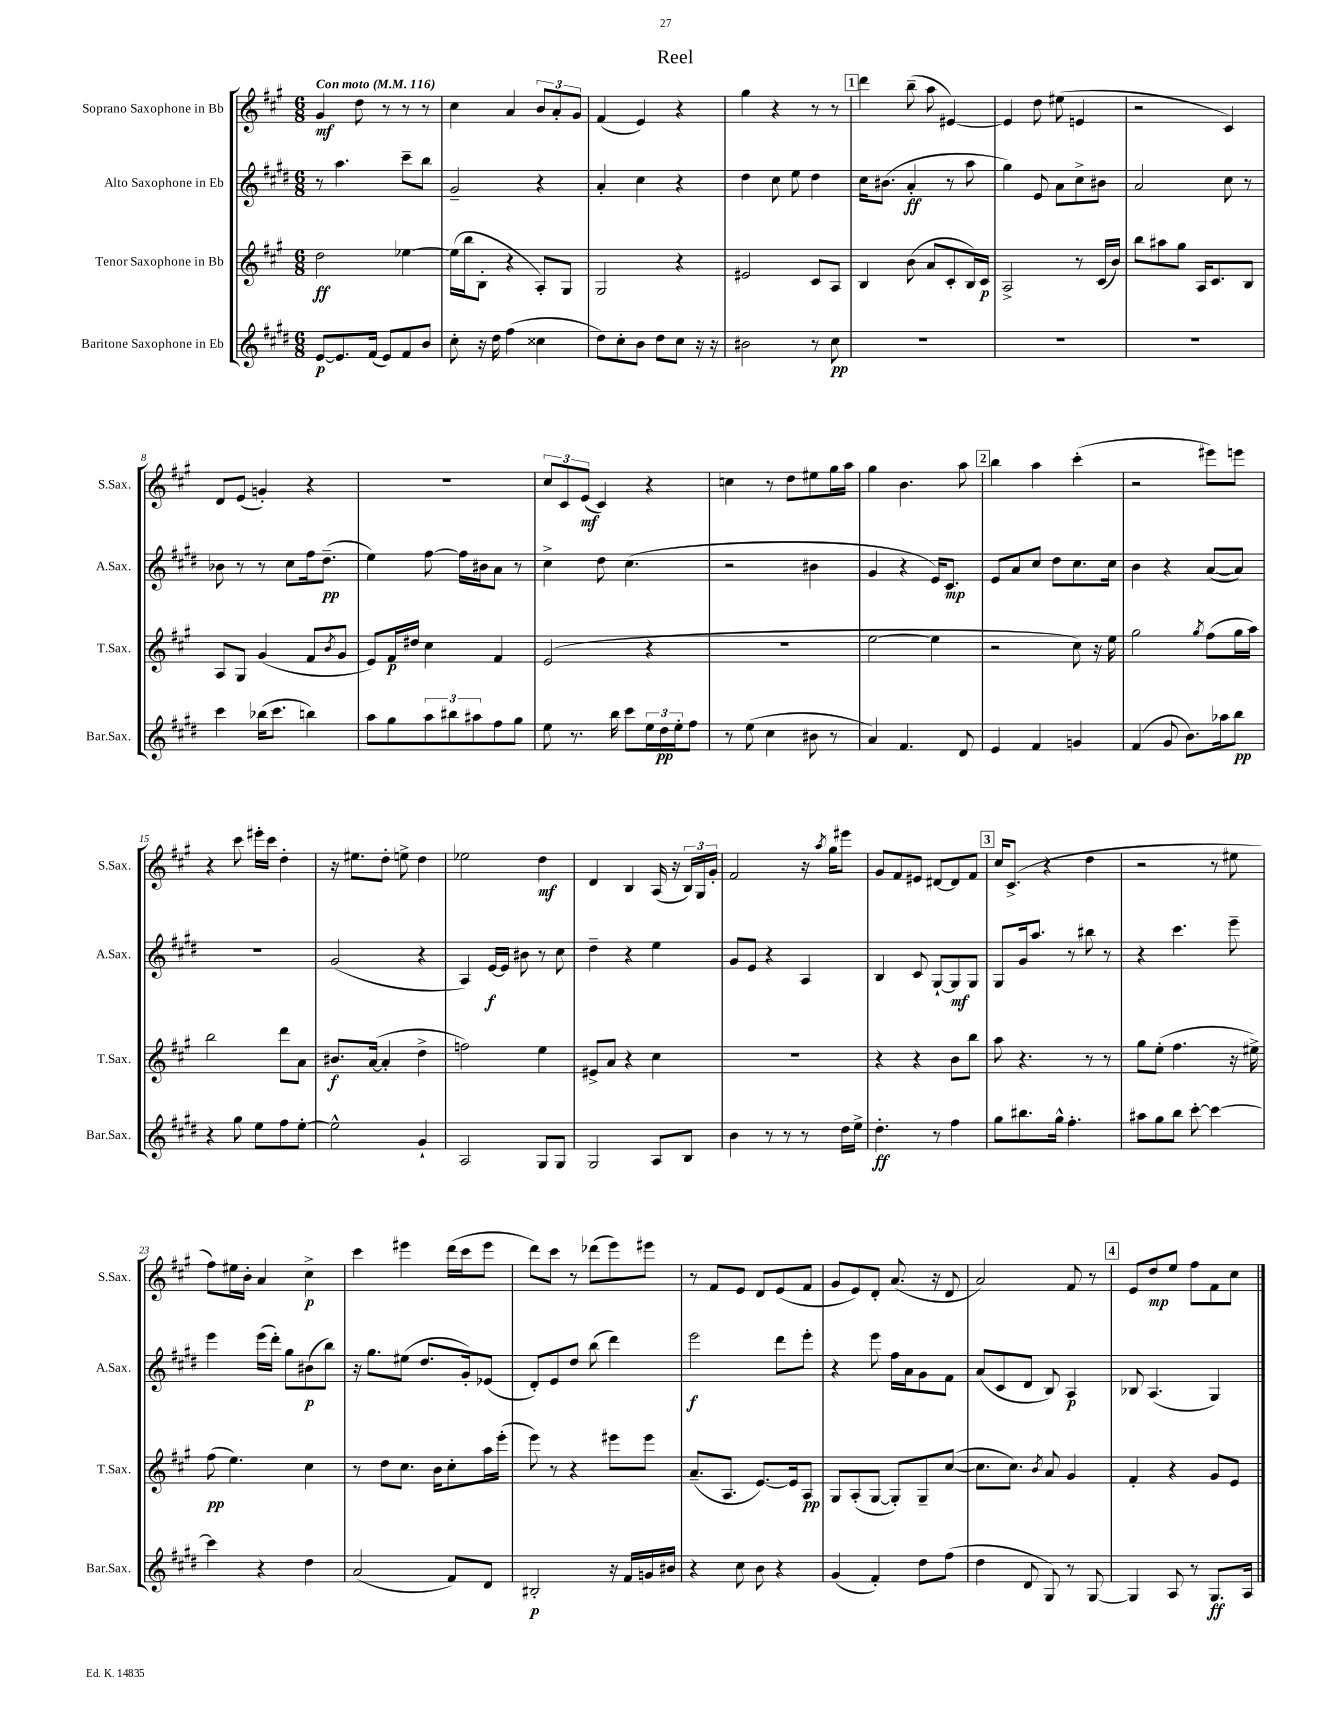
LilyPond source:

\header { title = "Reel" }
<<
\new StaffGroup <<
\new Staff = "s0" \with { instrumentName = "Soprano Saxophone in Bb" shortInstrumentName = "S.Sax." } {
    \clef treble \key a \major \numericTimeSignature \time 6/8 \tempo "Con moto" 4 = 116
    gis'4\mf d''8 r8 r8 r8 |
    cis''4 a'4 \tuplet 3/2 { b'8 a'8-. gis'8 } |
    fis'4( e'4) r4 |
    gis''4 r4 r8 r8 |
    \mark \markup { \box "1" } d'''4 b''8--( a''8 eis'4~) |
    eis'4 d''8 eis''8( e'4 |
    r2 cis'4) |
    d'8 e'8( g'4-.) r4 |
    R2. |
    \tuplet 3/2 { cis''8 cis'8 e'8\mf( } cis'4) r4 |
    c''4 r8 d''8 eis''8 gis''16 a''16 |
    gis''4 b'4. a''8 |
    \mark \markup { \box "2" } b''4 a''4 cis'''4-.( |
    r2 eis'''8) e'''8 |
    r4 cis'''8 eis'''16-. cis'''16 d''4-. |
    r16 eis''8. d''8-. e''8-> d''4 |
    ees''2 d''4\mf |
    d'4 b4 a16( r16 \tuplet 3/2 { b16) gis16 gis'16-. } |
    fis'2 r16 \acciaccatura { a''8 } gis''16 eis'''8 |
    gis'8 fis'8 eis'8 dis'8~ dis'8 fis'8 |
    \mark \markup { \box "3" } cis''16 cis'8.->( r4 d''4 |
    r2 r8 eis''8 |
    fis''8) eis''16 b'16-. a'4 cis''4->\p |
    cis'''4 eis'''4 d'''16( cis'''16 eis'''8 |
    d'''8) cis'''8 r8 des'''8( e'''8) eis'''8 |
    r8 fis'8 e'8 d'8 e'8( fis'8 |
    gis'8 e'8) d'8-. a'8.( r16 d'8 |
    a'2) fis'8 r8 |
    \mark \markup { \box "4" } e'8 d''8\mp e''8 fis''8 fis'8 cis''8 \bar "|." |
}
\new Staff = "s1" \with { instrumentName = "Alto Saxophone in Eb" shortInstrumentName = "A.Sax." } {
    \clef treble \key e \major \numericTimeSignature \time 6/8
    r8 a''4. cis'''8-- b''8 |
    gis'2-- r4 |
    a'4-. cis''4 r4 |
    dis''4 cis''8 e''8 dis''4 |
    \mark \markup { \box "1" } cis''16 bis'8.( a'4-.\ff r8 a''8 |
    gis''4) e'8 a'8 cis''8-> bis'8 |
    a'2 cis''8 r8 |
    bes'8 r8 r8 cis''8 fis''16 dis''8.--\pp( |
    e''4) fis''8~ fis''16 bis'16 a'8 r8 |
    cis''4-> dis''8 cis''4.( |
    r2 bis'4 |
    gis'4 r4 e'16) cis'8.\mp |
    \mark \markup { \box "2" } e'8 a'8 cis''8 dis''8 cis''8. cis''16 |
    b'4 r4 a'8~( a'8) |
    R2. |
    gis'2( r4 |
    a4) e'16~\f e'16 bis'8 r8 cis''8 |
    dis''4-- r4 e''4 |
    gis'8 e'8 r4 a4 |
    b4 cis'8 gis8~-! gis8\mf gis8 |
    \mark \markup { \box "3" } gis8 gis'16 a''8. r8 bis''8 r8 |
    r4 cis'''4. e'''8-- |
    e'''4 e'''16( dis'''16-.) gis''8 bis'8\p( b''8) |
    r16 gis''8. eis''8( dis''8. gis'16-.) ees'8( |
    dis'8-.) e'8 dis''8 b''8( dis'''4) |
    e'''2\f dis'''8 e'''8-. |
    r4 e'''8 fis''16 a'16 gis'8 fis'8 |
    a'8( cis'8 dis'8 b8) a4\p |
    \mark \markup { \box "4" } bes8 a4.( gis4) \bar "|." |
}
\new Staff = "s2" \with { instrumentName = "Tenor Saxophone in Bb" shortInstrumentName = "T.Sax." } {
    \clef treble \key a \major \numericTimeSignature \time 6/8
    d''2\ff ees''4~ |
    ees''16( b''16 b8-. r4 a8-.) gis8 |
    gis2 r4 |
    eis'2 cis'8 a8 |
    \mark \markup { \box "1" } b4 b'8( a'8 cis'8-. b16) cis'16\p |
    a2-> r8 cis'16( b'16) |
    b''8 ais''8 gis''8 a16 cis'8. b8 |
    a8 gis8 gis'4( fis'8 \acciaccatura { b'8 } gis'8 |
    e'8) fis'16\p dis''16 cis''4 fis'4 |
    e'2( r4 |
    R2. |
    e''2~ e''4 |
    \mark \markup { \box "2" } r2 cis''8) r16 e''16 |
    gis''2 \acciaccatura { gis''8 } fis''8( gis''16 a''16) |
    b''2 d'''8 a'8 |
    bis'8.\f a'16~( a'4-. d''4-> |
    f''2) e''4 |
    eis'8-> a'8 r4 cis''4 |
    R2. |
    r4 r4 b'8 b''8 |
    \mark \markup { \box "3" } a''8 r4. r8 r8 |
    gis''8 e''8-.( fis''4. r16 eis''16->) |
    fis''8\pp( e''4.) cis''4 |
    r8 d''8 cis''8. b'16 cis''8-. a''16 e'''16-.( |
    e'''8) r8 r4 eis'''8 eis'''8 |
    a'8.--( a8. e'8.~) e'16 a8\pp |
    gis8 a8-.( gis8~ gis8-.) gis8-- cis''8~( |
    cis''8. cis''8.) \acciaccatura { b'8 } a'8 gis'4 |
    \mark \markup { \box "4" } fis'4-. r4 gis'8 e'8 \bar "|." |
}
\new Staff = "s3" \with { instrumentName = "Baritone Saxophone in Eb" shortInstrumentName = "Bar.Sax." } {
    \clef treble \key e \major \numericTimeSignature \time 6/8
    e'8~\p e'8. fis'16( e'8) fis'8 b'8 |
    cis''8-. r16 dis''16 fis''4( cisis''4 |
    dis''8) cis''8-. b'8 dis''8 cis''8 r16 r16 |
    bis'2 r8 cis''8\pp |
    \mark \markup { \box "1" } R2. |
    R2. |
    R2. |
    cis'''4 bes''16( cis'''8. b''4) |
    a''8 gis''8 \tuplet 3/2 { a''8 bis''8 ais''8 } fis''8 gis''8 |
    e''8 r8. b''16 cis'''8 \tuplet 3/2 { e''16 dis''16\pp e''16-. } fis''8 |
    r8 e''8( cis''4 bis'8 r8 |
    a'4) fis'4. dis'8 |
    \mark \markup { \box "2" } e'4 fis'4 g'4 |
    fis'4( gis'8 b'8.) aes''16 b''8\pp |
    r4 gis''8 e''8 fis''8 e''8~-. |
    e''2-^ gis'4-! |
    a2 gis8 gis8 |
    gis2 a8 b8 |
    b'4 r8 r8 r8 dis''16 e''16-> |
    dis''4.-.\ff r8 fis''4 |
    \mark \markup { \box "3" } gis''8 bis''8. gis''16-^ fis''4.-. |
    ais''8 gis''8 b''8 cis'''8~-. cis'''4~ |
    cis'''4 r4 dis''4 |
    a'2( fis'8) dis'8 |
    bis2-.\p r16 fis'16 g'16 bis'16 |
    r4 cis''8 b'8 r4 |
    gis'4( fis'4-.) dis''8 fis''8( |
    dis''4 dis'8 gis8) r8 gis8~ |
    \mark \markup { \box "4" } gis4 a8 r8 gis8.\ff a16 \bar "|." |
}
>>
>>
